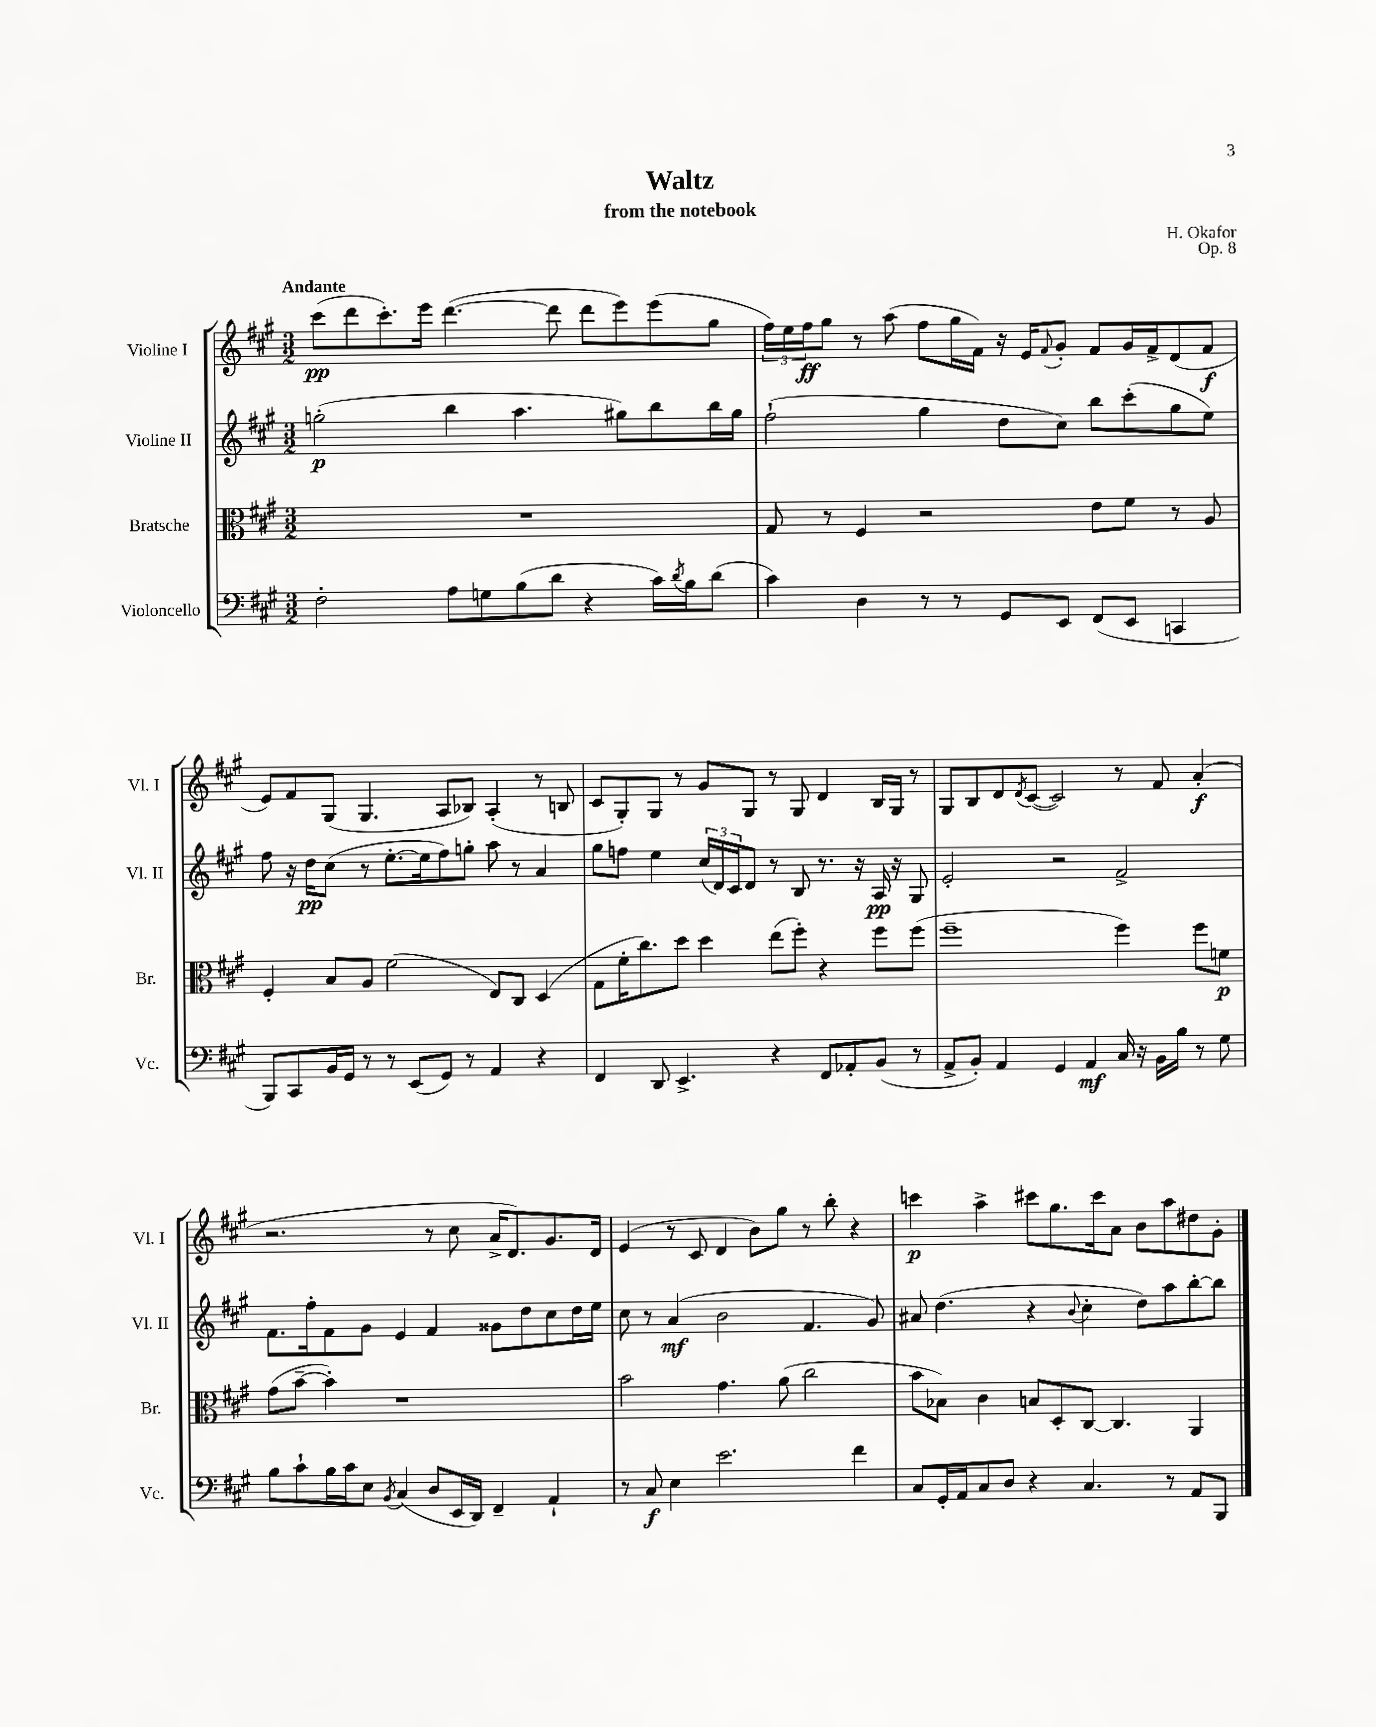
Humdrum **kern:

**kern	**dynam	**kern	**dynam	**kern	**dynam	**kern	**dynam
*part4	*part4	*part3	*part3	*part2	*part2	*part1	*part1
*staff4	*staff4	*staff3	*staff3	*staff2	*staff2	*staff1	*staff1
*I"Violoncello	*	*I"Bratsche	*	*I"Violine II	*	*I"Violine I	*
*I'Vc.	*	*I'Br.	*	*I'Vl. II	*	*I'Vl. I	*
*clefF4	*	*clefC3	*	*clefG2	*	*clefG2	*
*k[f#c#g#]	*	*k[f#c#g#]	*	*k[f#c#g#]	*	*k[f#c#g#]	*
*M3/2	*	*M3/2	*	*M3/2	*	*M3/2	*
=1	=1	=1	=1	=1	=1	=1	=1
!	!	!	!	!	!	!LO:TX:a:B:t=Andante	!
2F#'\	.	1.r	.	(2ggn'\	p	(8ccc#\L	pp
.	.	.	.	.	.	8ddd\	.
.	.	.	.	.	.	8.ccc#'\)	.
.	.	.	.	.	.	16eee\Jk	.
8A\L	.	.	.	4bb\	.	([4.ddd\	.
8Gn\	.	.	.	.	.	.	.
(8B\	.	.	.	4.aa\	.	.	.
8d\J	.	.	.	.	.	8ddd\]	.
4r	.	.	.	.	.	8ddd\L	.
.	.	.	.	8gg#X\L)	.	8eee\)	.
16c#\LL)	.	.	.	8bb\	.	(8eee\	.
8qd/	.	.	.	.	.	.	.
16B\J	.	.	.	.	.	.	.
(8d\J	.	.	.	16bb\L	.	8gg#\J	.
.	.	.	.	16gg#\JJ	.	.	.
=2	=2	=2	=2	=2	=2	=2	=2
4c#\)	.	8G#/	.	(2ff#`\	.	24ff#\LL)	.
.	.	.	.	.	.	24ee\	.
.	.	.	.	.	.	24ff#\J	ff
.	.	8r	.	.	.	8gg#\J	.
4D\	.	4F#/	.	.	.	8r	.
.	.	.	.	.	.	(8aa\	.
8r	.	2r	.	4gg#\	.	8ff#\L	.
8r	.	.	.	.	.	16gg#\L	.
.	.	.	.	.	.	16f#\JJ)	.
8GG#/L	.	.	.	8dd\L	.	16r	.
.	.	.	.	.	.	16e/KL	.
.	.	.	.	.	.	8qqf#/	.
8EE/J	.	.	.	8cc#\J)	.	8g#'/J	.
(8FF#/L	.	8e\L	.	8bb\L	.	8f#/L	.
8EE/J	.	8f#\J	.	(8ccc#'\	.	16g#/L	.
.	.	.	.	.	.	16f#^/J	.
4CCn/	.	8r	.	8gg#\	.	(8d/	.
.	.	8A/	.	8ee\J)	.	8f#/J	f
!!LO:LB:g=z
=3	=3	=3	=3	=3	=3	=3	=3
8BBB/L)	.	4F#'/	.	8ff#\	.	8e/L)	.
8CC#/	.	.	.	16r	.	8f#/	.
.	.	.	.	16dd\KL	pp	.	.
16BB/L	.	8B/L	.	(8cc#\J	.	(8G#/J	.
16GG#/JJ	.	.	.	.	.	.	.
8r	.	8A/J	.	8r	.	4.G#/	.
8r	.	(2f#\	.	[8.ee'\L	.	.	.
(8EE/L	.	.	.	.	.	.	.
.	.	.	.	16ee\k]	.	.	.
8GG#/J)	.	.	.	8ff#\)	.	8A/L	.
8r	.	.	.	8ggn'\J	.	8B-X/J)	.
4AA/	.	8E/L)	.	8aa\	.	(4A'/	.
.	.	8C#/J	.	8r	.	.	.
4r	.	(4D/	.	4a/	.	8r	.
.	.	.	.	.	.	8Bn/	.
=4	=4	=4	=4	=4	=4	=4	=4
4FF#/	.	8G#\L	.	8gg#\L	.	8c#/L	.
.	.	16f#'\K	.	8ffn\J	.	8G#'/)	.
.	.	8.cc#\)	.	.	.	.	.
8DD/	.	.	.	4ee\	.	8G#/J	.
4.EE^/	.	8dd\J	.	.	.	8r	.
.	.	4dd\	.	(24cc#/LL	.	8g#/L	.
.	.	.	.	24d/)	.	.	.
.	.	.	.	24c#/J	.	.	.
.	.	.	.	8d/J	.	8G#/J	.
4r	.	(8ee\L	.	8r	.	8r	.
.	.	8ff#'\J)	.	8B/	.	8G#/	.
8FF#/L	.	4r	.	8.r	.	4d/	.
8AA-X'/	.	.	.	.	.	.	.
.	.	.	.	16r	.	.	.
(8BB/J	.	8ff#\L	.	16A/	pp	16B/LL	.
.	.	.	.	16r	.	16G#/JJ	.
8r	.	(8ff#\J	.	8G#/	.	8r	.
=5	=5	=5	=5	=5	=5	=5	=5
8AA^/L	.	1ff#~	.	2e'/	.	8G#/L	.
8BB'/J)	.	.	.	.	.	8B/	.
4AA/	.	.	.	.	.	8d/	.
.	.	.	.	.	.	8qd/	.
.	.	.	.	.	.	([8c#/J	.
4GG#/	.	.	.	2r	.	2c#/])	.
4AA/	mf	.	.	.	.	.	.
16C#/	.	4ff#\)	.	2f#^/	.	8r	.
16r	.	.	.	.	.	.	.
16BB\LL	.	.	.	.	.	8f#/	.
16B\JJ	.	.	.	.	.	.	.
8r	.	8ff#\L	.	.	.	(4a'/	f
8G#\	.	8fn\J	p	.	.	.	.
!!LO:LB:g=z
=6	=6	=6	=6	=6	=6	=6	=6
8B\L	.	(8g#\L	.	8.f#\L	.	2.r	.
8c#`\	.	[8b~\J	.	.	.	.	.
.	.	.	.	16ff#'\k	.	.	.
16B\L	.	4b'\])	.	8f#\	.	.	.
16c#\J	.	.	.	.	.	.	.
8E\J	.	.	.	8g#\J	.	.	.
8qBB/	.	.	.	.	.	.	.
(4C#/	.	1r	.	4e/	.	.	.
8D/L	.	.	.	4f#/	.	8r	.
16EE/L	.	.	.	.	.	8cc#\	.
16DD/JJ)	.	.	.	.	.	.	.
4FF#~/	.	.	.	8g##X\L	.	16a^/KL	.
.	.	.	.	.	.	8.d/)	.
.	.	.	.	8dd\	.	.	.
4AA`/	.	.	.	8cc#\	.	8.g#/	.
.	.	.	.	16dd\L	.	.	.
.	.	.	.	16ee\JJ	.	16d/Jk	.
=7	=7	=7	=7	=7	=7	=7	=7
8r	.	2b\	.	8cc#\	.	(4e/	.
8C#/	f	.	.	8r	.	.	.
4E\	.	.	.	(4a/	mf	8r	.
.	.	.	.	.	.	8c#/	.
2.e\	.	4.g#\	.	2b\	.	4d/	.
.	.	.	.	.	.	8b\L)	.
.	.	(8a\	.	.	.	8gg#\J	.
.	.	2cc#\	.	4.f#/	.	8r	.
.	.	.	.	.	.	8bb'\	.
4f#\	.	.	.	.	.	4r	.
.	.	.	.	8g#/)	.	.	.
=8	=8	=8	=8	=8	=8	=8	=8
8C#/L	.	8b\L	.	8a#X/	.	4cccn\	p
16GG#'/L	.	8B-X\J)	.	(4.dd\	.	.	.
16AA/J	.	.	.	.	.	.	.
8C#/	.	4c#\	.	.	.	4aa^\	.
8D/J	.	.	.	.	.	.	.
4r	.	8Bn/L	.	4r	.	8ccc#X\L	.
.	.	8D'/	.	.	.	8.gg#\	.
.	.	.	.	8qqb/	.	.	.
4.C#/	.	[8C#/J	.	4cc#'\	.	.	.
.	.	.	.	.	.	16ccc#\k	.
.	.	4.C#/]	.	.	.	8a\J	.
.	.	.	.	8dd\L)	.	8b\L	.
8r	.	.	.	8aa\	.	8aa\	.
8AA/L	.	4AA/	.	[8bb'\	.	8dd#X\	.
8BBB/J	.	.	.	8bb\J]	.	8g#'\J	.
==	==	==	==	==	==	==	==
*-	*-	*-	*-	*-	*-	*-	*-
